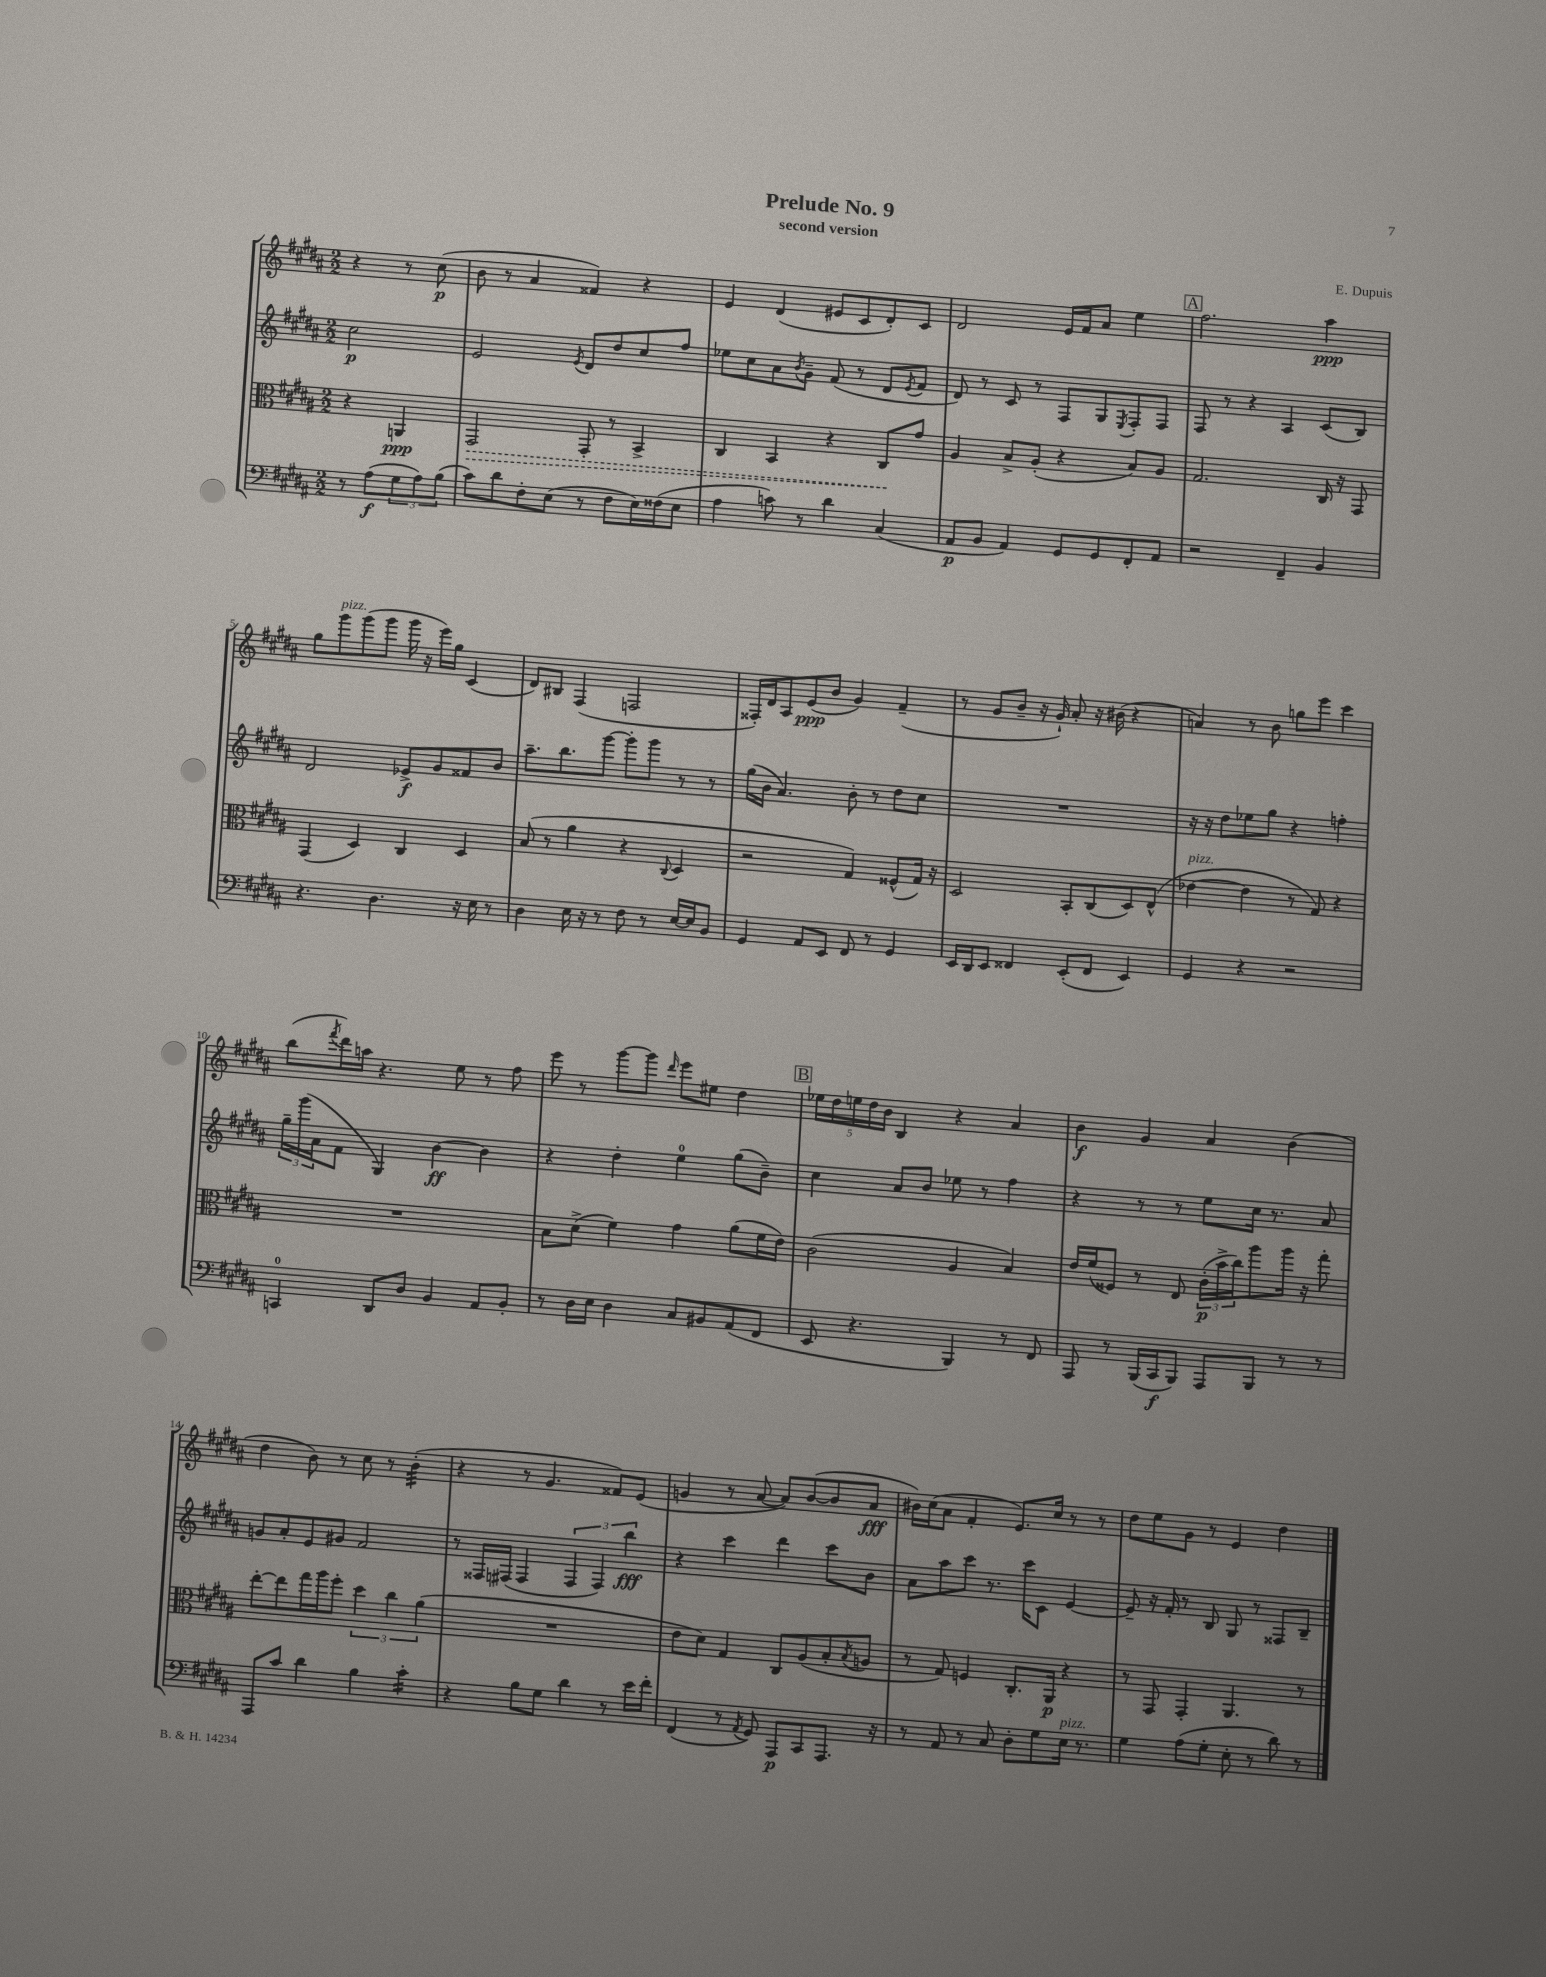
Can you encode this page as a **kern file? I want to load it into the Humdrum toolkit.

**kern	**kern	**kern	**kern
*staff4	*staff3	*staff2	*staff1
*clefF4	*clefC3	*clefG2	*clefG2
*k[f#c#g#d#a#]	*k[f#c#g#d#a#]	*k[f#c#g#d#a#]	*k[f#c#g#d#a#]
*M2/2	*M2/2	*M2/2	*M2/2
8r	4r	2cc#	4r
(8A#	.	.	.
12G#	4AA	.	8r
12A#)	.	.	.
.	.	.	(8cc#
(12B	.	.	.
=	=	=	=
8c#)	2GG#	2e	8b
8d#	.	.	8r
8F#'	.	.	4a#
(8E	.	.	.
.	.	8qe	.
8r	8GG#'	8d#	4f##)
8F#	8r	8dd#	.
16E)	4BB^	8cc#	4r
(16F##	.	.	.
8E	.	8ff#	.
=	=	=	=
4A#	4C#	8ee-	4e
.	.	8cc#	.
8c)	4BB	8a#	(4d#
.	.	8qb	.
8r	.	8g#~	.
4d#	4r	(8f#	8e#
.	.	8r	8c#
(4C#	8C#	8d#	8d#')
.	.	8qe	.
.	8g#	8f#	8c#
=	=	=	=
8AA#	4A#	8d#)	2d#
8BB	.	8r	.
4AA#)	8B^	8c#	.
.	(8A#'	8r	.
8GG#	4r	8F#	16e
.	.	.	16f#
8GG#	.	8G#	8a#
.	.	8qE	.
8FF#'	8B)	8F#'	4ee
8AA#	8A#	8F#	.
=	=	=	=
2r	2.G#	8F#	2.ff#
.	.	8r	.
.	.	4r	.
4FF#~	.	4A#	.
4BB	16C#	(8c#	4aa#
.	16r	.	.
.	8GG#	8B)	.
=	=	=	=
4.r	(4GG#	2d#	8gg#
.	.	.	8ggg#
.	4D#)	.	(8ggg#
4.D#	.	.	8ggg#
.	4C#	8e-^	16ggg#
.	.	.	16r
.	.	8g#	16eee)
.	.	.	16gg#
16r	4D#	8f##	(4c#
16E	.	.	.
8r	.	8b	.
=	=	=	=
4D#	(8B	8.aa#~	8d#)
.	8r	.	8B#
.	.	8.bb	.
16E	4a#	.	(4F#
16r	.	.	.
8r	.	[8ggg#	.
8F#	4r	8ggg#']	2F
8r	.	8ggg#	.
.	8qqC#	.	.
[16E	4D#	8r	.
16E]	.	.	.
8BB	.	8r	.
=	=	=	=
4GG#	2r	(16gg#	16F##')
.	.	16b	16d#
.	.	4.a#)	8A#
8AA#	.	.	(8e
8EE	.	.	8b
8FF#	4G#)	8b'	4g#)
8r	.	8r	.
4GG#	(8F##^^	8dd#	(4f#~
.	16G#)	8cc#	.
.	16r	.	.
=	=	=	=
16EE	2D#	1r	8r
16DD#	.	.	.
8EE	.	.	8g#
4FF##	.	.	8b~
.	.	.	16r
.	.	.	16g#`)
(8EE'	8BB'	.	8a#'
8FF##	(8C#	.	16r
.	.	.	(16b#
4EE)	8D#)	.	4r
.	(8E^^	.	.
=	=	=	=
4GG#	[4e-	16r	4a)
.	.	16r	.
.	.	8dd#	.
4r	4e-]	8ee-	8r
.	.	8gg#	8b
2r	8r	4r	8gg
.	8G#)	.	8eee
.	4r	4ff'	4ccc#
=	=	=	=
4CC	1r	24gg#~	(8bb
.	.	(24ggg#	.
.	.	24a#	.
.	.	.	8qfff#
.	.	8f#	16ddd#)
.	.	.	16aa
8DD#	.	4G#)	4.r
8D#	.	.	.
4BB	.	[4b	.
.	.	.	8ee
8AA#	.	4b]	8r
8BB'	.	.	8ff#
=	=	=	=
8r	8B	4r	8eee
16D#	(8d#^	.	8r
16E	.	.	.
4D#	4f#)	4dd#'	[8ggg#
.	.	.	8ggg#]
.	.	.	16qqddd#
8C#	4g#	4ee	8eee
8BB#	.	.	8ee#
(8AA#	(8a#	(8gg#	4dd#
8FF#	16f#	8b~)	.
.	16e)	.	.
=	=	=	=
8EE	(2c#	4cc#	20ee-
.	.	.	20dd#
.	.	.	20ee
4.r	.	.	.
.	.	.	20dd#
.	.	.	20b
.	.	8a#	4B
.	.	8b	.
4BBB)	4A#	8ee-	4r
.	.	8r	.
8r	4B)	4ff#	4a#
8FF#	.	.	.
=	=	=	=
8AAA#	16e	4r	4b
.	(16f#	.	.
8r	8F##)	.	.
(16BBB	8r	8r	4g#
16CC#	.	.	.
8BBB)	8E	8r	.
8AAA#	(24c#'	8ee	4a#
.	24b^	.	.
.	24cc#)	.	.
8BBB	8aa#	16cc#	.
.	.	8.r	.
8r	16aa#	.	(4b
.	16r	.	.
8r	8gg#'	8a#	.
=	=	=	=
8AAA#	[8ee'	8g	4dd#
8c#	8ee]	8a#'	.
4d#	16gg#	8e	8b)
.	16aa#	.	.
.	8ff#'	8g#	8r
4B	6dd#	2f#	8cc#
.	.	.	8r
.	6cc#	.	.
4c#'	.	.	(4b'
.	(6a#	.	.
=	=	=	=
4r	1r	8r	4r
.	.	16F##	.
.	.	(16F#	.
8B	.	4F#	8r
8G#	.	.	4.g#
4d#	.	6F#	.
.	.	6F#)	.
8r	.	.	8f##)
.	.	6bb	.
16e	.	.	(8e
16f#'	.	.	.
=	=	=	=
(4FF#	8e	4r	4g
.	8d#)	.	.
8r	4G#	4ccc#	8r
8qAA#	.	.	.
8GG#)	.	.	[8a#
8AAA#	8C#	4ddd#	8a#])
8CC#	(8A#	.	([8b
8.AAA#	8B'	8ccc#	8b]
.	8qB	.	.
.	8A	8b	8a#
16r	.	.	.
=	=	=	=
8r	8r	8a#	16b#)
.	.	.	(16cc#
8AA#	8G#)	8aa#	8a#
8r	4F	8ccc#	4f#'
8C#	.	8.r	.
8D#'	8.C#'	.	8.e)
.	.	16ccc#	.
8G#	.	8c#	.
.	16AA#	.	16cc#
16E	4r	[4e	8r
8.r	.	.	.
.	.	.	8r
=	=	=	=
4G#	8r	8e~]	8dd#
.	8GG#	16r	8ee
.	.	16f#'	.
(8A#	4GG#'	8r	8g#
8G#'	.	8B	8r
8E'	4.AA#	8G#	4e
8r	.	8r	.
8d#)	.	8F##	4dd#
8r	8r	8B~	.
==	==	==	==
*-	*-	*-	*-
